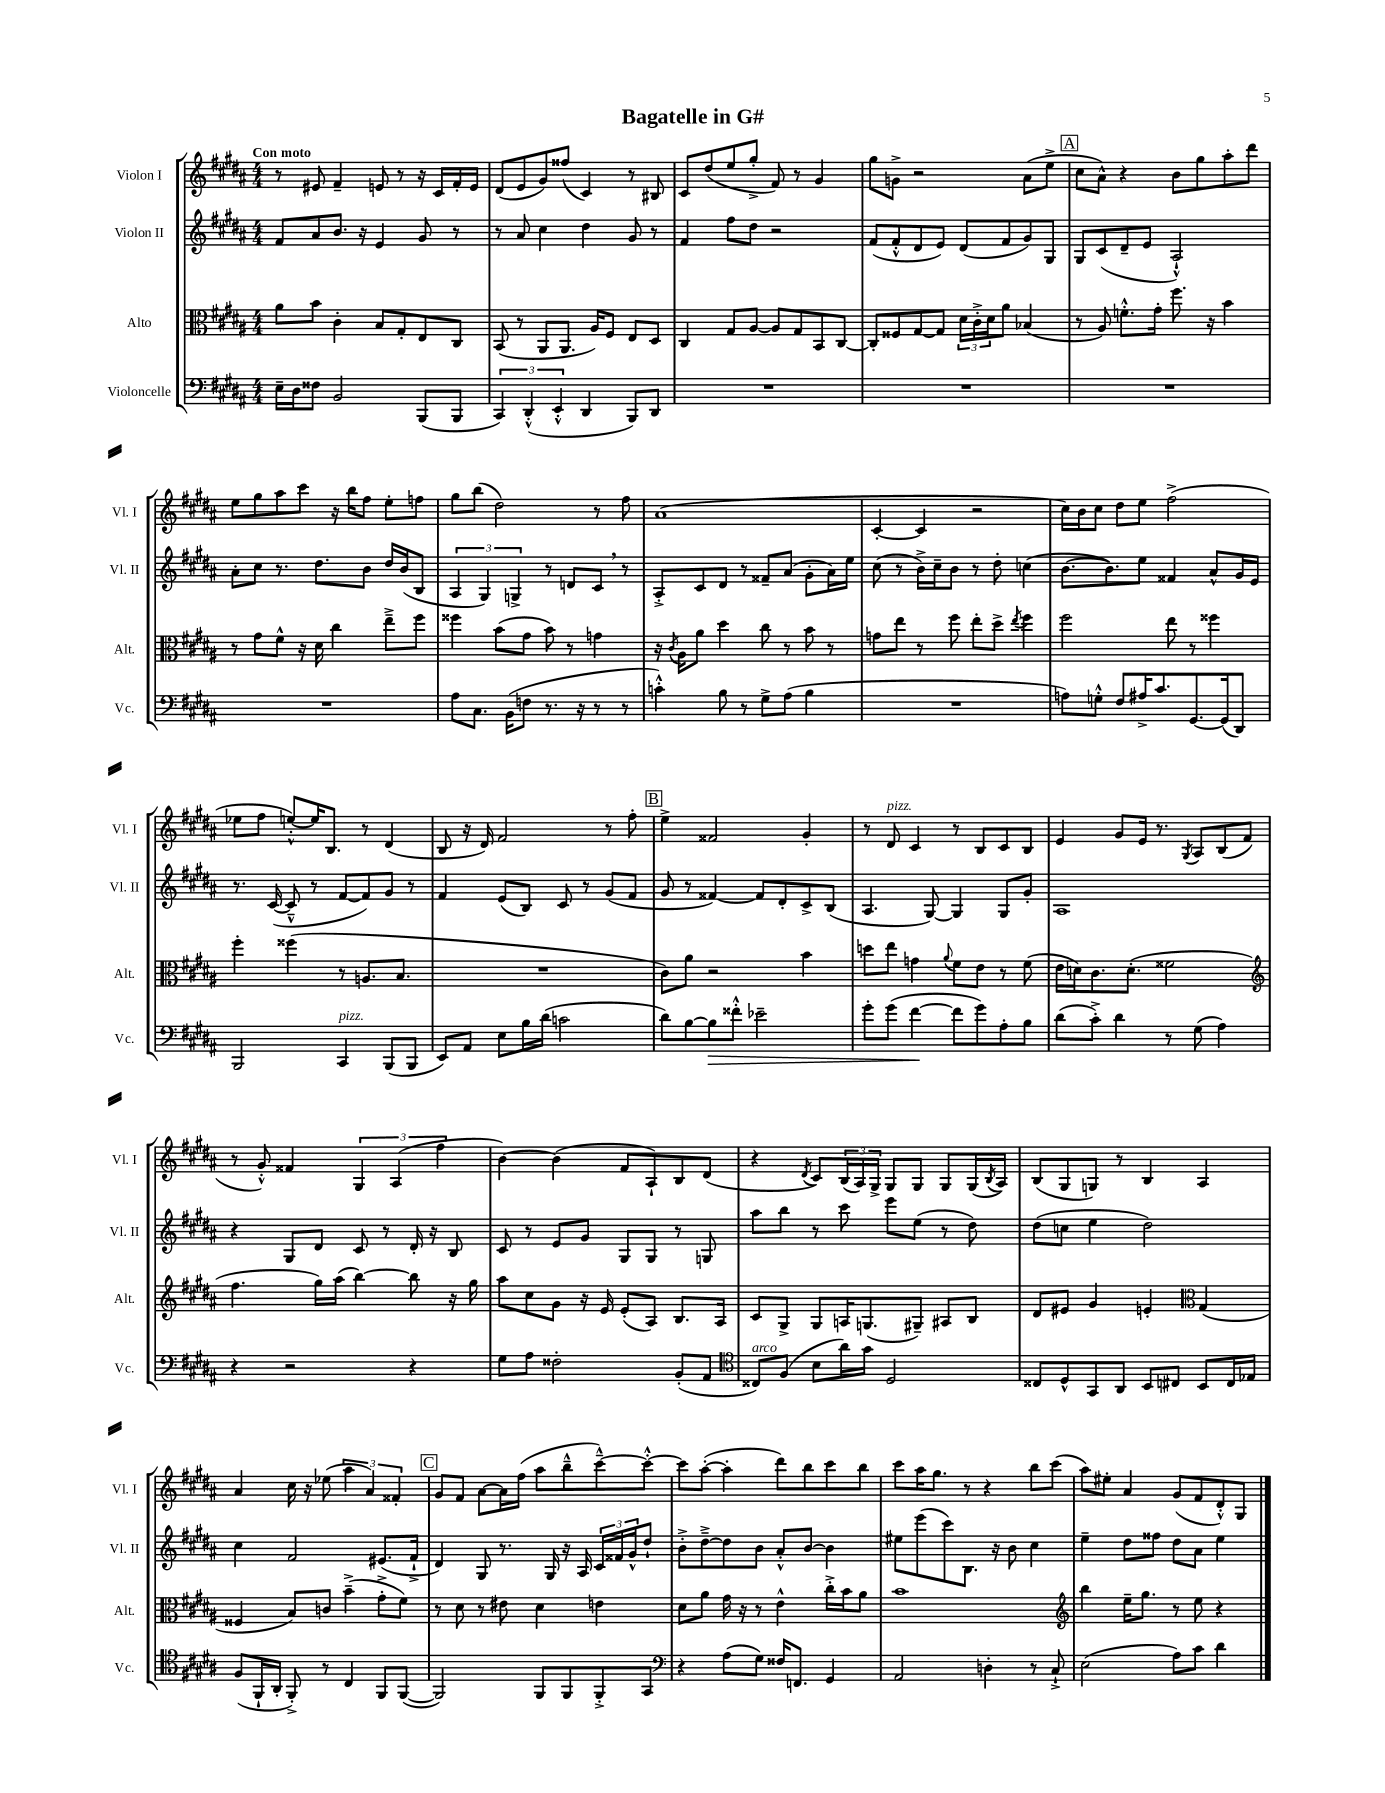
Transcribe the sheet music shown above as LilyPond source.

\header { title = "Bagatelle in G#" }
<<
\new StaffGroup <<
\new Staff = "s0" \with { instrumentName = "Violon I" shortInstrumentName = "Vl. I" } {
    \clef treble \key b \major \numericTimeSignature \time 4/4 \tempo "Con moto"
    r8 eis'8 fis'4-- e'8 r8 r16 cis'16 fis'16-. e'16 |
    dis'8( e'8 gis'8) fisis''8( cis'4) r8 bis8 |
    cis'8 dis''8( e''8 gis''8-.-> fis'8) r8 gis'4 |
    gis''8 g'8-> r2 ais'8( e''8-> |
    \mark \markup { \box "A" } cis''8 ais'8-^) r4 b'8 gis''8 ais''8-. dis'''8 |
    e''8 gis''8 ais''8 cis'''8 r16 b''16 fis''8 e''8-. f''8 |
    gis''8 b''8( dis''2) r8 fis''8 |
    ais'1( |
    cis'4~-. cis'4 r2 |
    cis''16) b'16 cis''8 dis''8 e''8 fis''2->( |
    ees''8 fis''8 e''8~-.-^) e''16 b8. r8 dis'4( |
    b8 r16 dis'16) fis'2 r8 fis''8-. |
    \mark \markup { \box "B" } e''4-> fisis'2 gis'4-. |
    r8 dis'8^\markup { \italic "pizz." } cis'4 r8 b8 cis'8 b8 |
    e'4 gis'8 e'16 r8. \acciaccatura { gis8 } ais8 b8( fis'8 |
    r8 gis'8-.-^) fisis'4 \tuplet 3/2 { gis4 ais4( fis''4 } |
    b'4~) b'4( fis'8 ais8-!) b8 dis'8( |
    r4 \acciaccatura { dis'8 } cis'8) \tuplet 3/2 { b16( ais16) gis16-> } gis8 gis8 gis8 gis16( \acciaccatura { b8 } ais16) |
    b8( gis8 g8) r8 b4 ais4 |
    ais'4 cis''16 r16 ees''8( \tuplet 3/2 { ais''4 ais'4) fisis'4-. } |
    \mark \markup { \box "C" } gis'8 fis'8 ais'8~ ais'16 fis''16( ais''8 b''8---^ cis'''8~---^) cis'''8~-.-^ |
    cis'''8 ais''8~-.( ais''4-. dis'''8) b''8 cis'''8 b''8 |
    cis'''8 ais''16 gis''8. r8 r4 b''8 cis'''8( |
    ais''8) eis''8-. ais'4 gis'8( fis'8 dis'8-.-^) gis8 \bar "|." |
}
\new Staff = "s1" \with { instrumentName = "Violon II" shortInstrumentName = "Vl. II" } {
    \clef treble \key b \major \numericTimeSignature \time 4/4
    fis'8 ais'8 b'8. r16 e'4 gis'8 r8 |
    r8 ais'8 cis''4 dis''4 gis'8 r8 |
    fis'4 fis''8 dis''8 r2 |
    fis'8( fis'8-.-^ dis'8 e'8) dis'8( fis'8 gis'8) gis8 |
    \mark \markup { \box "A" } gis8 cis'8( dis'8-- e'8 ais2-!-^) |
    ais'8-. cis''8 r8. dis''8. b'8 dis''16 b'16( b8 |
    \tuplet 3/2 { ais4 gis4) g4-> } r8 d'8 cis'8 \breathe r8 |
    ais8-.-> cis'8 dis'8 r8 fisis'8-- ais'8( gis'8-. ais'16) e''16 |
    cis''8( r8 b'16->) cis''16-- b'8 r8 dis''8-. c''4( |
    b'8.~ b'8.) e''8 fisis'4 ais'8-^ gis'16 e'16 |
    r8. cis'16~( cis'8---^ r8 fis'8~ fis'8) gis'8 r8 |
    fis'4 e'8( b8) cis'8 r8 gis'8( fis'8 |
    \mark \markup { \box "B" } gis'8 r8 fisis'4~) fisis'8 dis'8-. cis'8-> b8( |
    ais4. gis8~) gis4 gis8 gis'8-. |
    ais1 |
    r4 gis8 dis'8 cis'8 r8 dis'16-. r16 b8 |
    cis'8 r8 e'8 gis'8 gis8 gis8 r8 g8 |
    ais''8 b''8 r8 cis'''8 e'''8 e''8( r8 dis''8) |
    dis''8( c''8 e''4 dis''2) |
    cis''4 fis'2 eis'8.( fis'16-!-> |
    \mark \markup { \box "C" } dis'4) gis8 r8. gis16 r16 ais16 \tuplet 3/2 { cis'16 fisis'16 gis'16-^ } dis''8-! |
    b'8-.-> dis''8~---> dis''8 b'8 ais'8-.-^ b'8~ b'4 |
    eis''8 e'''8( cis'''8) b8. r16 b'8 cis''4 |
    e''4-- dis''8 fisis''8 dis''8 ais'8 e''4 \bar "|." |
}
\new Staff = "s2" \with { instrumentName = "Alto" shortInstrumentName = "Alt." } {
    \clef alto \key b \major \numericTimeSignature \time 4/4
    ais'8 b'8 cis'4-. b8 gis8-. e8 cis8 |
    b,8( r8 ais,8 ais,8. ais16) fis8 e8 dis8 |
    cis4 gis8 ais8~ ais8 gis8 b,8 cis8~ |
    cis8-. fisis8 gis8~ gis8 \tuplet 3/2 { dis'16 cis'16-.-> dis'16 } ais'8 bes4( |
    \mark \markup { \box "A" } r8 ais8) f'8.-.-^ gis'16-. fis''8. r16 b'4 |
    r8 gis'8 fis'8-^ r16 dis'16 cis''4 e''8---> fis''8 |
    fisis''4 b'8( gis'8 b'8) r8 g'4 |
    r16 \acciaccatura { cis'8 } ais16 ais'8 dis''4 cis''8 r8 b'8 r8 |
    g'8 e''8 r8 fis''8 e''8-. dis''8-> \acciaccatura { e''8 } fis''4 |
    fis''2 e''8 r8 fisis''4 |
    fis''4-. fisis''4( r8 a8. b8. |
    R1 |
    \mark \markup { \box "B" } cis'8) ais'8 r2 b'4 |
    d''8 e''8 g'4 \appoggiatura { ais'8 } fis'8 e'8 r8 fis'8( |
    e'16 d'16) cis'8. d'8.-.( fisis'2 |
    \clef treble fis''4. gis''16) ais''16( b''4~) b''8 r16 gis''16 |
    ais''8 cis''8 gis'8 r16 e'16 e'8-.( ais8) b8. ais16 |
    cis'8 gis8-> gis8 a16 g8.( gis8--) ais8 b8 |
    dis'8 eis'8 gis'4 e'4-. \clef alto gis4( |
    fisis4 b8) c'8 b'4--->( gis'8-.-> fis'8) |
    \mark \markup { \box "C" } r8 dis'8 r8 eis'8 dis'4 e'4 |
    dis'8 ais'8 gis'16 r16 r8 e'4-^ cis''16-.-> b'16 ais'8 |
    b'1 |
    \clef treble b''4 e''16-- gis''8. r8 e''8 r4 \bar "|." |
}
\new Staff = "s3" \with { instrumentName = "Violoncelle" shortInstrumentName = "Vc." } {
    \clef bass \key b \major \numericTimeSignature \time 4/4
    e16-- dis16 fisis8 b,2 b,,8( b,,8 |
    \tuplet 3/2 { cis,4) dis,4-.-^( e,4-.-^ } dis,4 b,,8) dis,8 |
    R1 |
    R1 |
    \mark \markup { \box "A" } R1 |
    R1 |
    ais8 cis8. b,16( f8 r8. r16 r8 r8 |
    c'4-.-^) b8 r8 gis8-> ais8( b4 |
    R1 |
    a8) g8-.-^ fis8 ais16-> cis'8. gis,8.~ gis,16( dis,8) |
    b,,2 cis,4^\markup { \italic "pizz." } b,,8( b,,8 |
    e,8) ais,8 e8 b16 dis'16( c'2 |
    \mark \markup { \box "B" } dis'8) b8~ b8\> fisis'8-.-^ ees'2-- |
    gis'8-. gis'8( fis'4~\! fis'8 gis'8) ais8-. b8 |
    dis'8( cis'8-.->) dis'4 r8 gis8( ais4) |
    r4 r2 r4 |
    gis8 ais8 fisis2-. b,8-.( ais,8 |
    \clef tenor cisis8^\markup { \italic "arco" }) fis8( b8 ais'16) gis'16 dis2 |
    cisis8 dis8-^ gis,8 ais,8 b,8 cis8 b,8 cis16 ees16 |
    fis8( fis,16-! ais,16-. fis,8-.->) r8 cis4 fis,8 fis,8~( |
    \mark \markup { \box "C" } fis,2) fis,8 fis,8 fis,8-.-> gis,8 |
    \clef bass r4 ais8( gis8) fisis16 f,8. gis,4 |
    ais,2 d4-. r8 cis8-!-> |
    e2( ais8) cis'8 dis'4 \bar "|." |
}
>>
>>
\layout { \context { \Score \remove "Bar_number_engraver" } }
